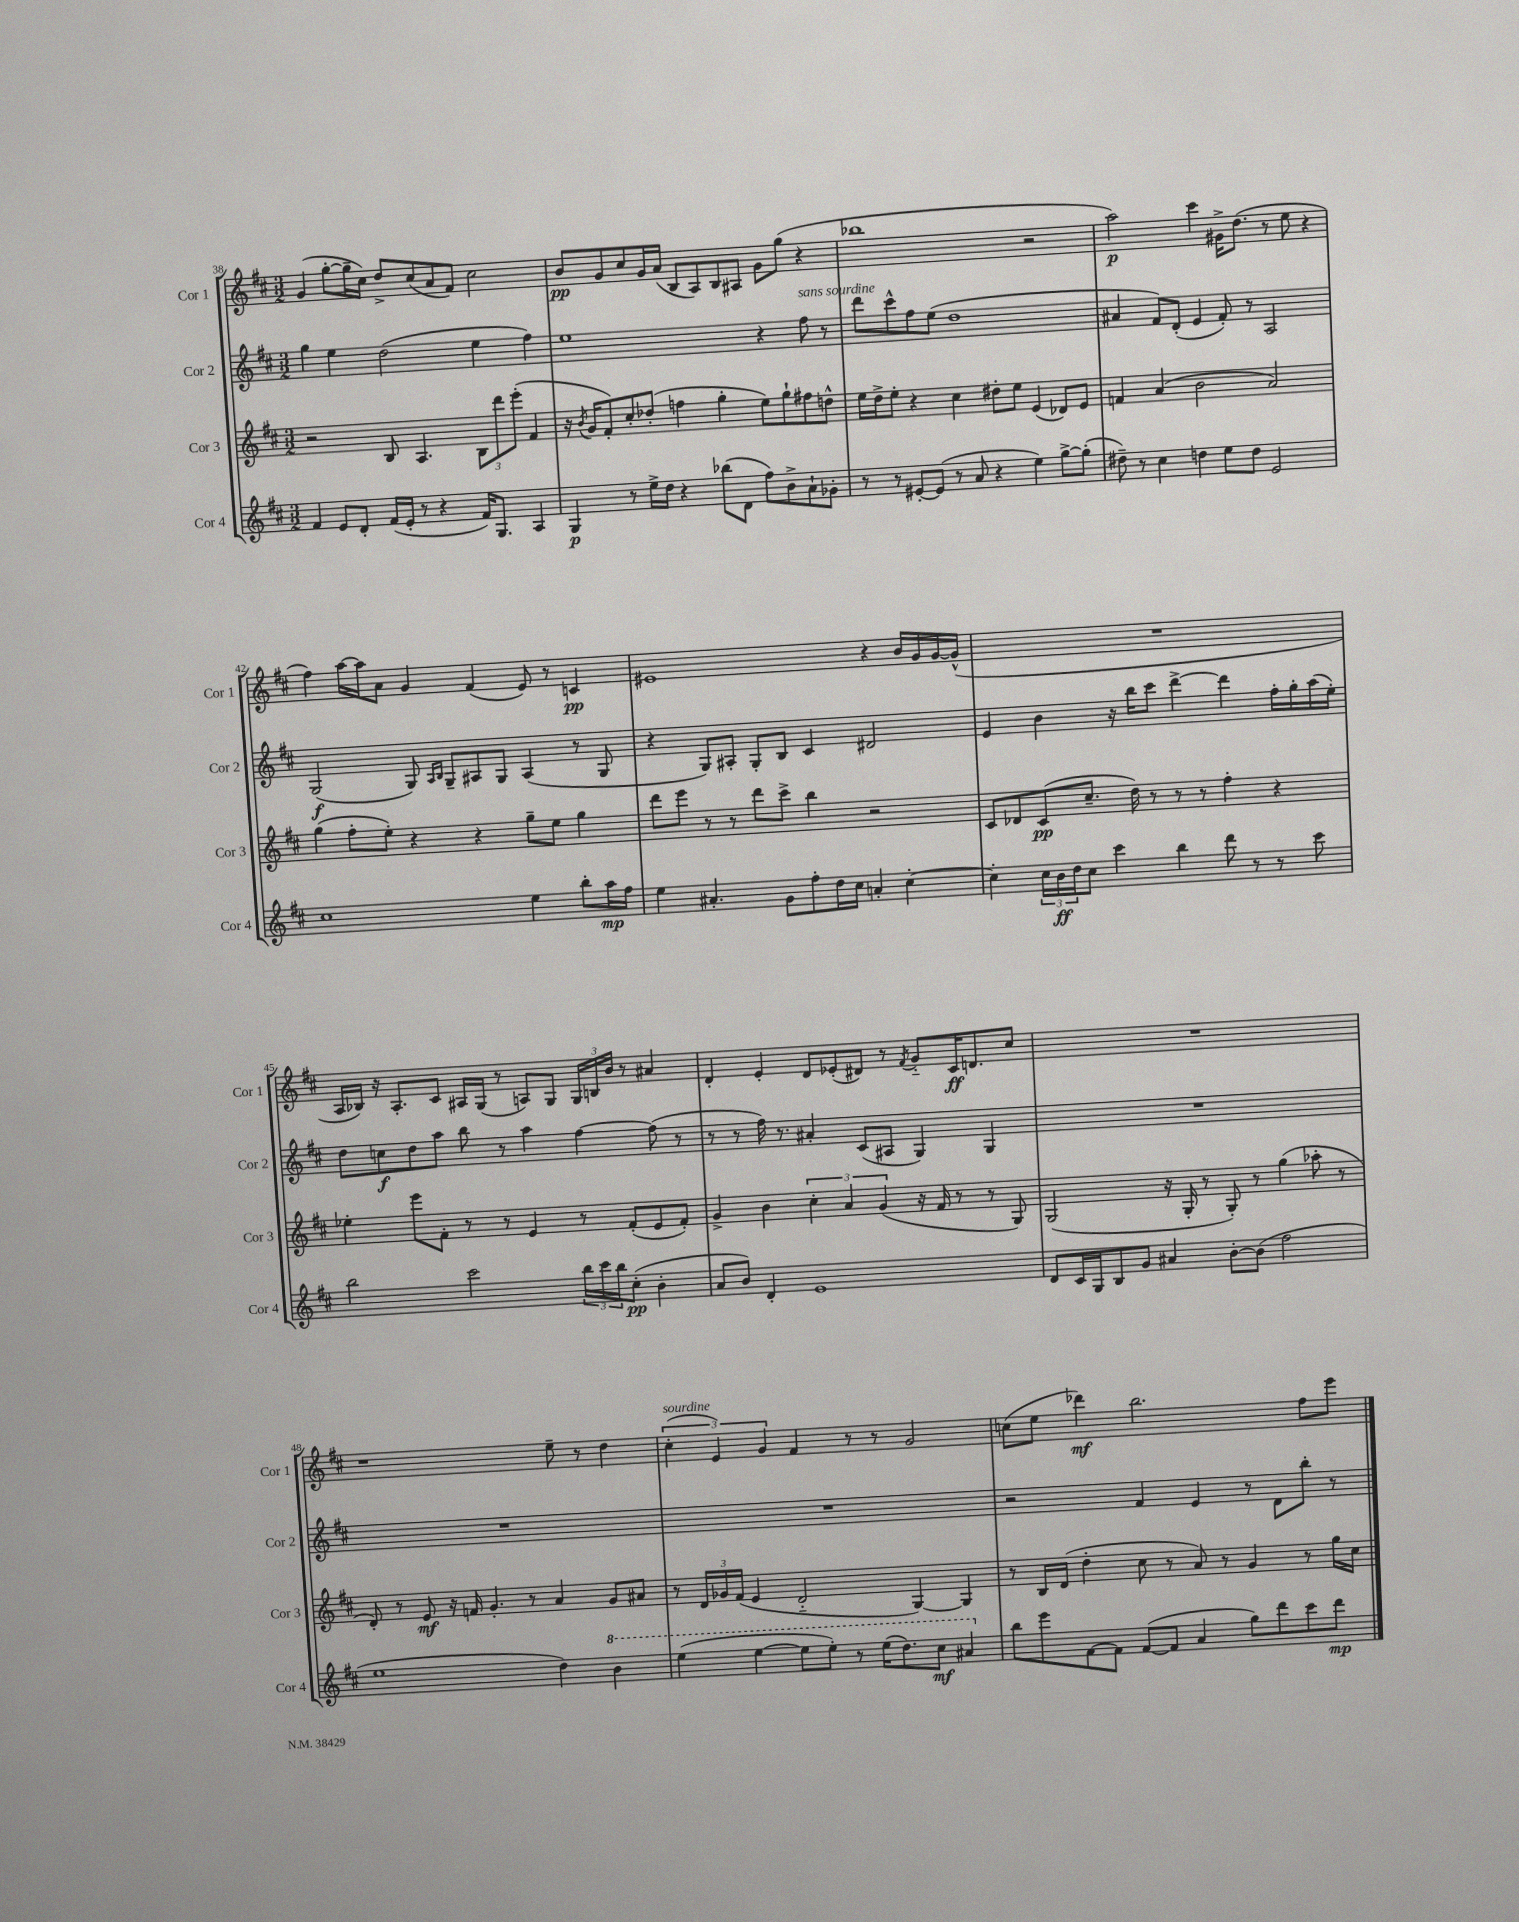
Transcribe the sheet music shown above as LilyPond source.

<<
\new StaffGroup <<
\new Staff = "s0" \with { instrumentName = "Cor 1" shortInstrumentName = "Cor 1" } {
    \clef treble \key d \major \numericTimeSignature \time 3/2
    g'4( g''8~-. g''16-- cis''16) d''8-> cis''8( a'8 fis'8) cis''2 |
    b'8\pp g'8 cis''8 g'16 a'16( b8 a8) b8 ais8 g'8 g''8( r4 |
    bes''1 r2 |
    a''2\p) cis'''4 gis'16-> d''8.( r8 e''8 r4 |
    fis''4) a''16~ a''16 a'8 g'4 fis'4( e'8) r8 c'4\pp |
    eis'1 r4 b'16 g'16 g'16~ g'16-^( |
    R1. |
    a16 bes16) r16 a8.-. cis'8 ais16 g16( r8 a8) g8 \tuplet 3/2 { g16 b16 b'16 } r8 ais'4 |
    d'4-. e'4-. d'8 ees'8-.( dis'8) r8 \acciaccatura { fis'8 } g'8-_ cis'16\ff d'8. cis''8 |
    R1. |
    r1 e''8-- r8 d''4 |
    \tuplet 3/2 { cis''4-.^\markup { \italic "sourdine" }( e'4) g'4 } fis'4 r8 r8 g'2 |
    c''8( e''8 des'''4\mf) b''2. fis''8 e'''8 \bar "|." |
}
\new Staff = "s1" \with { instrumentName = "Cor 2" shortInstrumentName = "Cor 2" } {
    \clef treble \key d \major \numericTimeSignature \time 3/2
    g''4 e''4 d''2( e''4 fis''4) |
    e''1 r4 fis''8^\markup { \italic "sans sourdine" } r8 |
    d'''8 cis'''8-^ fis''8 e''8( d''1 |
    ais'4 fis'8) d'8-.( e'4 fis'8-.) r8 a2 |
    g2\f( g8) \grace { a16 b16 } g8-- ais8 g8 ais4( r8 g8 |
    r4 g8) ais8-. g8-. b8 cis'4 dis'2 |
    e'4 b'4 r16 b''16 cis'''8 d'''4~-> d'''4 fis''16-. g''16-. a''16( e''16-.) |
    d''8 c''8\f d''8 a''8 b''8 r8 a''4 fis''4~ fis''8( r8 |
    r8 r8 fis''16) r8. ais'4-. cis'8( ais8 g4) g4 |
    R1. |
    R1. |
    R1. |
    r2 fis'4 e'4 r8 d'8 b''8-. r8 \bar "|." |
}
\new Staff = "s2" \with { instrumentName = "Cor 3" shortInstrumentName = "Cor 3" } {
    \clef treble \key d \major \numericTimeSignature \time 3/2
    r2 b8 a4. \tuplet 3/2 { b8 d'''8 e'''8-.( } fis'4 |
    r16 \acciaccatura { b'8 } g'16 fis'8-.) cis''8-. des''8-.( f''4 g''4-. e''8) g''8-! fis''8 d''8-^ |
    e''16 d''16-> e''8-. r4 cis''4 dis''8-. e''8 e'4( des'8) e'8 |
    f'4 a'4( b'2 a'2) |
    g''4( fis''8-. e''8-.) r4 r4 g''8-- e''8 g''4 |
    d'''8 e'''8 r8 r8 d'''8 cis'''8-> b''4 r2 |
    cis'8 des'8 cis'8\pp( cis''8.-- d''16) r8 r8 r8 fis''4-. r4 |
    ees''4-. e'''8 fis'8-. r8 r8 e'4 r8 fis'8-.( e'8 fis'8-.) |
    g'4-> b'4 \tuplet 3/2 { cis''4-. a'4 g'4( } r16 fis'16 r8 r8 g8) |
    g2( r16 g16-. r8 g8-.) r8 g''4( aes''8-. r8 |
    d'8-.) r8 e'8\mf r16 f'16 g'4.-. r8 a'4 g'8 ais'8 |
    r8 \tuplet 3/2 { d'16 ges'16 fis'16( } e'4 d'2-_ g4~) g4 |
    r8 b16 d'16( d''4-. cis''8 r8 a'8) r8 g'4 r8 g''16 cis''16 \bar "|." |
}
\new Staff = "s3" \with { instrumentName = "Cor 4" shortInstrumentName = "Cor 4" } {
    \clef treble \key d \major \numericTimeSignature \time 3/2
    fis'4 e'8 d'8-. fis'16( e'16-. r8 r4 fis'16) g8. a4 |
    g4\p r8 e''16-> d''16 r4 bes''8( d'8 fis''8) b'8-> a'8-! ges'8-. |
    r8 r8 eis'8~-. eis'8( r8 a'8 r4 e''4) g''8~-> g''8-.( |
    dis''8--) r8 cis''4 d''4 e''8 d''8 e'2 |
    cis''1 e''4 b''8-. a''16\mp fis''16 |
    e''4 ais'4.-. g'8 fis''8-. d''16 cis''16 a'4-. cis''4~-. |
    cis''4-. \tuplet 3/2 { cis''16 b'16\ff d''16 } cis''8 cis'''4 b''4 d'''8 r8 r8 cis'''8 |
    b''2 cis'''2 \tuplet 3/2 { b''16 cis'''16 b''16 } cis''8-.\pp( b'4-. |
    a'8 b'8) d'4-. e'1 |
    d'8 cis'16 g16 b8 g'8 ais'4 b'8~-. b'8( fis''2 |
    e''1 d''4) \ottava #1 b''4 |
    e'''4( e'''4~ e'''8 e'''8-.) r8 e'''16( d'''8.) cis'''8\mf ais''4 \ottava #0 |
    b''8 e'''8 fis'8~ fis'8 fis'8~( fis'8 a'4 g''8) d'''8 cis'''8 d'''8\mp \bar "|." |
}
>>
>>
\layout { \context { \Score currentBarNumber = #38 } }
